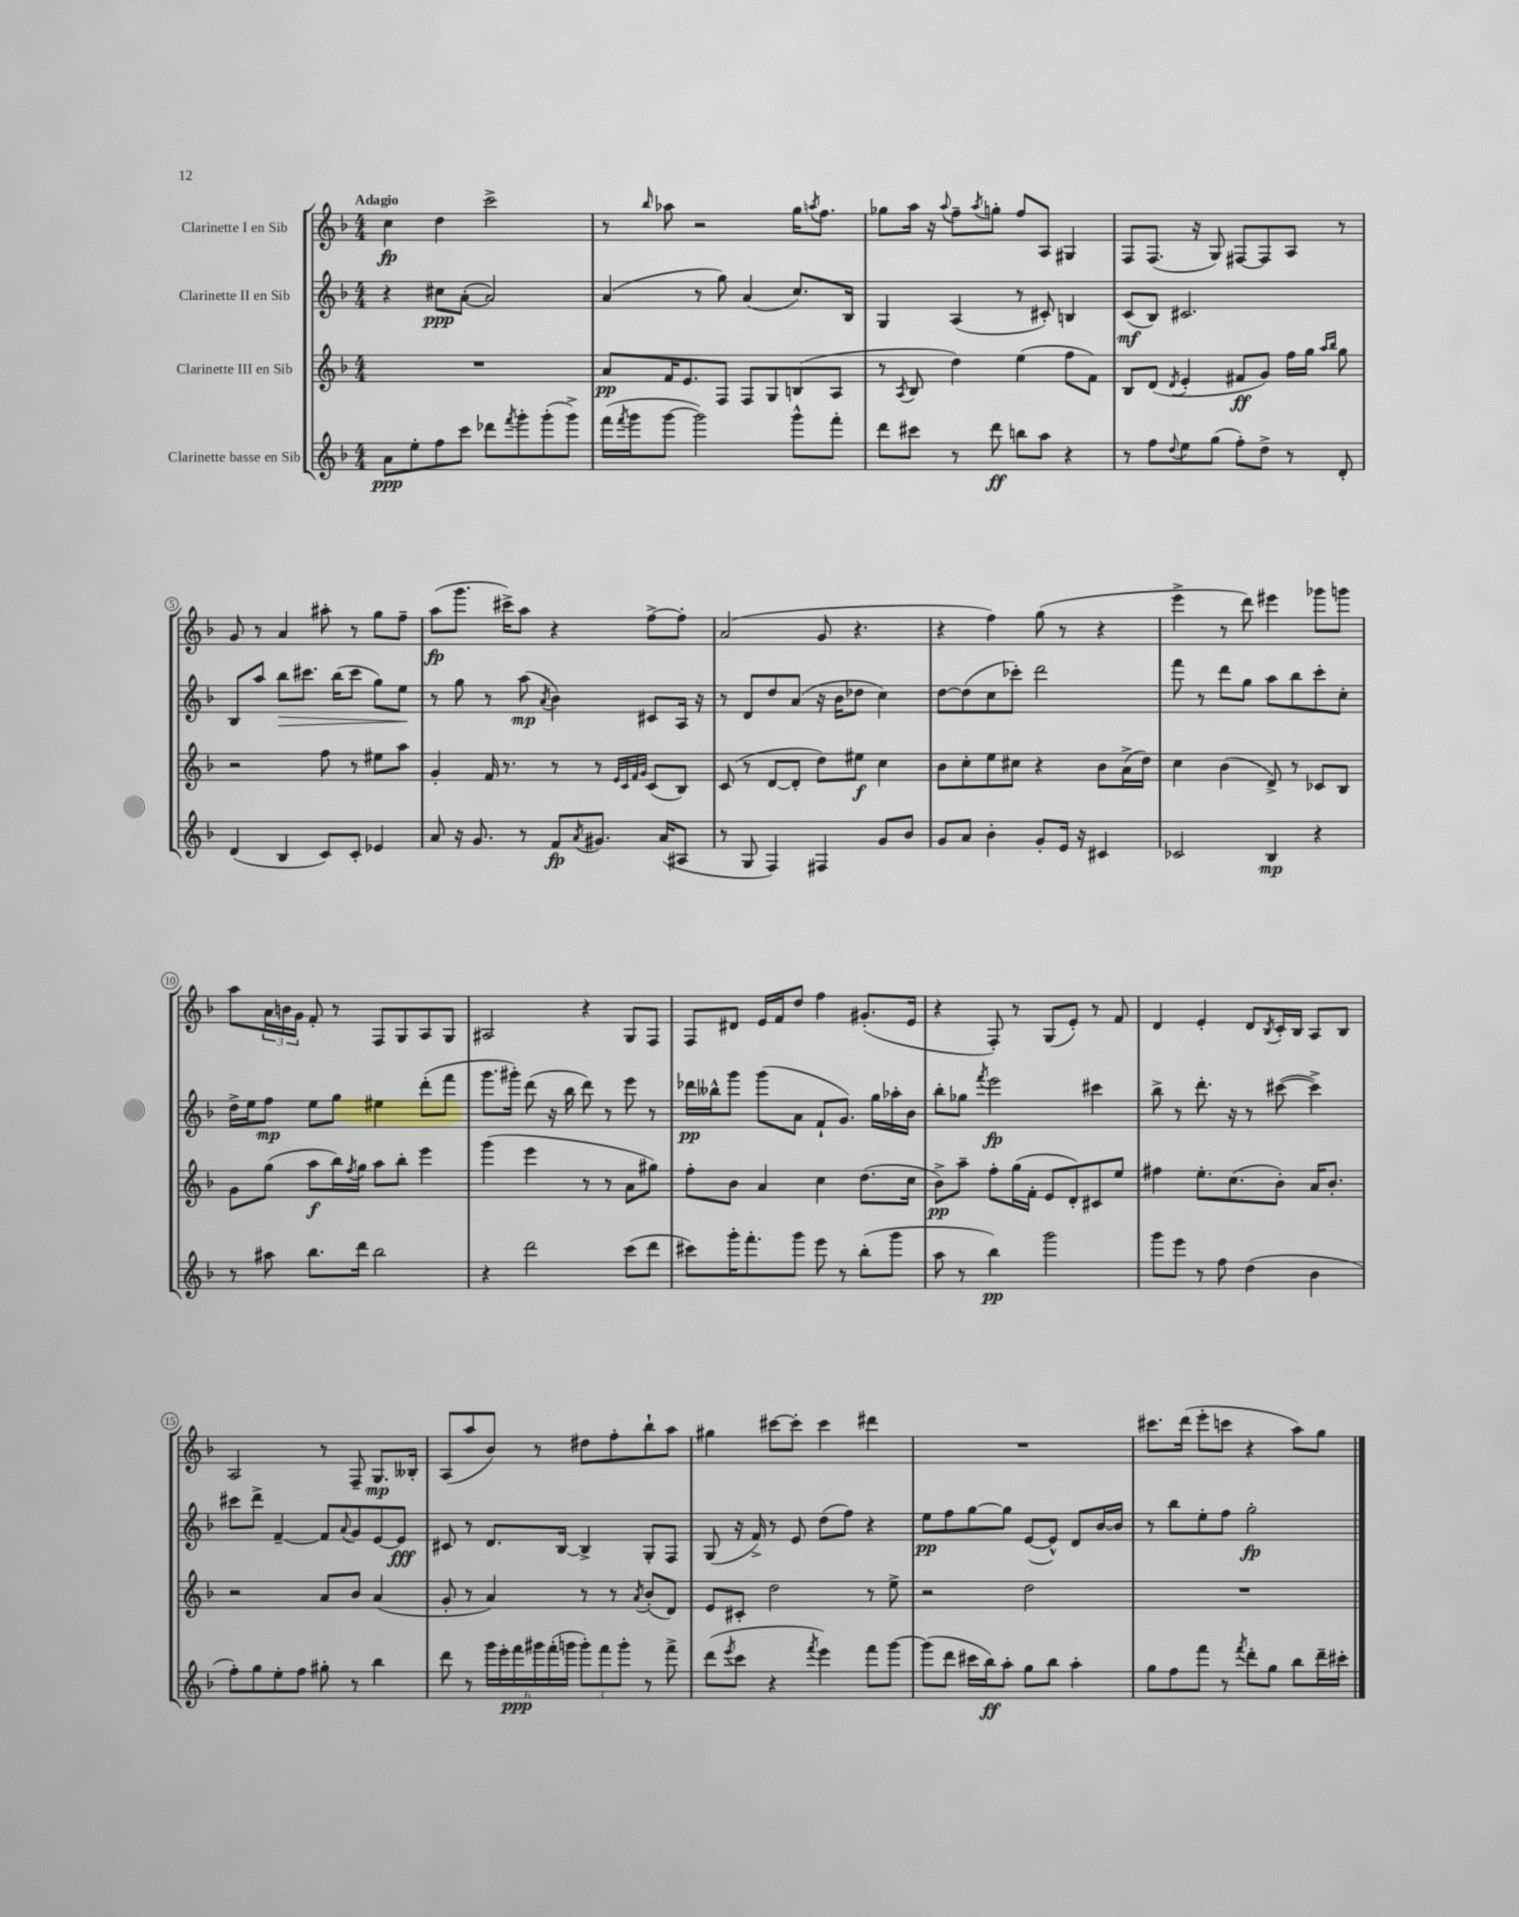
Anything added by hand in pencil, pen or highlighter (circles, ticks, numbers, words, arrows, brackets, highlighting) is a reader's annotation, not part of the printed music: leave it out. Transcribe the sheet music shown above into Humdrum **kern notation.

**kern	**kern	**kern	**kern
*staff4	*staff3	*staff2	*staff1
*clefG2	*clefG2	*clefG2	*clefG2
*k[b-]	*k[b-]	*k[b-]	*k[b-]
*M4/4	*M4/4	*M4/4	*M4/4
8a\L	1r	4r	4cc\
8ee'\	.	.	.
8ff\	.	8cc#\L	4dd\
8ccc\J	.	([8a'\J	.
8ddd-\L	.	2a/])	2ccc^\
8qfff/	.	.	.
8ggg'\	.	.	.
(8ggg'\	.	.	.
8ggg^\J)	.	.	.
=	=	=	=
(16fff\LL	8a/L	(4a/	8r
8qfff/	.	.	.
16ggg\J	.	.	.
.	.	.	16qqbb-/
[8ggg\J	16f/K	.	8aa-\
.	8.e/	.	.
2ggg\])	.	8r	2r
.	8F/J	8gg\)	.
.	8F/L	(4a/	.
.	8G/	.	.
8ggg^^\L	(8B/	8.cc/L)	16gg\LK
.	.	.	8qaa/
.	.	.	8.ff\J
8fff'\J	8A/J	.	.
.	.	16B-/Jk	.
=	=	=	=
8ddd\L	8r	4G/	8gg-\L
.	8qA/	.	.
8ccc#\J	8B-/	.	16aa\Jk
.	.	.	16r
.	.	.	8qqaa/
8r	4dd\)	(4A/	8ff~\L
.	.	.	8qaa/
8ddd\	.	.	8gg'\J
8bb\L	(4ee\	8r	8ff/L
8aa\J	.	8c#'/)	8A/J
4r	8ff\L	4B/	4G#/
.	8f\J)	.	.
=	=	=	=
8r	8B-/L	(8c/L	8F/L
8ff\L	(8d/J	8B-/J)	(8.F/J
8qqdd/	8qd/	.	.
8ee\	4e'/	2.c#/	.
.	.	.	16r
(8gg\J	.	.	8G/)
8ff'\L)	8f#/L	.	[8F#/L
8dd^\J	8g/J)	.	8F#/]
8r	16ff\LL	.	8A/J
.	16gg\JJ	.	.
.	16qqaa/LL	.	.
.	16qqbb-/JJ	.	.
8d'/	8gg\	.	8r
=	=	=	=
(4d/	2r	8B-/L	8g/
.	.	8aa/J	8r
4B-/	.	8bb-\L	4a/
.	.	8.ccc#\J	.
8c/L)	8ff\	.	8aa#'\
.	.	(16bb-\LK	.
8c'/J	8r	8ccc#\J	8r
4e-/	8ee#\L	8gg\L)	8gg\L
.	8aa\J	8ee\J	8ff~\J
=	=	=	=
8a/	4g'/	8r	(8aa\L
16r	.	8gg\	8.ggg\J
8.g/	.	.	.
.	16f/	8r	.
.	8.r	.	16ccc#^\LK)
8r	.	(8aa\	8aa\J
.	.	8qa/	.
8f/L	8r	4b-\)	4r
8qa/	.	.	.
8.g#/J	8r	.	.
.	32qqe/LLL	.	.
.	32qqc/	.	.
.	32qqf/	.	.
.	32qqg/JJJ	.	.
.	(8c/L	8c#/L	[8ff^\L
(16a/LK	.	.	.
8A#/J	8B-/J)	16A/Jk	8ff'\]J
.	.	16r	.
=	=	=	=
8r	(8c/	8r	(2a/
8G/	8r	8d/L	.
4F/)	[8d/L	8dd/	.
.	8d'/]J	(8a/J	.
4F#/	8dd\L)	16r	8g/
.	.	16b-\LK	.
.	8ee#\J	8dd-\J	4.r
8g/L	4cc\	4cc\)	.
8b-/J	.	.	.
=	=	=	=
8g/L	8b-\L	[8dd\L	4r
8a/J	8cc'\	(8dd\]	.
4b-'\	8ee\	8cc\	4ff\)
.	8cc#\J	8ccc-'\J)	.
8g'/L	4r	2ddd\	(8gg\
16e/Jk	.	.	8r
16r	.	.	.
4c#/	8b-\L	.	4r
.	(16a^\L	.	.
.	16dd\JJ)	.	.
=	=	=	=
2c-/	4cc\	8fff\	4eee^\
.	.	8r	.
.	(4b-\	8ddd\L	8r
.	.	8gg\J	8ddd\)
4B-/	8d^/)	8aa\L	4eee#\
.	8r	8bb-\	.
4r	8c-/L	8ccc'\	8ggg-\L
.	8B-/J	8cc'\J	8ggg\J
=	=	=	=
8r	8g\L	16dd^\LL	8aa\L
.	.	16ee\J	.
8aa#\	(8gg\J	8ff\J	24a\L
.	.	.	24b\
.	.	.	24g\JJ
8.bb-\L	8aa\L	8ee\L	8f'/
.	16bb-\L)	8gg\J	8r
.	8qff/	.	.
16ddd\Jk	16gg\JJ	.	.
2bb-\	8aa\L	4ee#\	8F/L
.	8bb-'\J	.	8G/
.	4eee\	(8ddd'\L	8A/
.	.	8fff\J	8G/J
=	=	=	=
4r	(4ggg\	8.ggg\L	2A#/
.	.	16ggg#'\Jk)	.
2ddd\	4eee\	(8ddd\	.
.	.	16r	.
.	.	16bb-\	.
.	8r	8ddd\)	4r
.	8r	8r	.
(8ccc\L	8a\L	8eee\	8G/L
8ddd\J	8gg#\J)	8r	8F/J
=	=	=	=
8ccc#\L)	8ff'\L	16ddd-\LL	8F/L
.	.	16bb--^^\J	.
16ggg'\K	8b-\J	8ggg\J	8d#/J
8.fff'\	.	.	.
.	4a/	(8ggg\L	16e/LL
.	.	.	16f/J
8ggg\J	.	8a\J	8dd/J
8eee\	4cc\	8f`/L	4ff\
8r	.	8.g/J)	.
(8bb-'\L	(8.dd\L	.	(8.g#'/L
.	.	16gg\LL	.
8ggg\J	.	16aa-'\	.
.	16cc\Jk	16b-\JJ	16e/Jk
=	=	=	=
8aa\	8b-^\L)	8bb-'\L	4r
8r	8aa~\J	8gg-\J	.
.	.	8qfff/	.
4bb-\)	8ff'\L	2eee\	8F'/)
.	(16gg\L	.	8r
.	16f'\JJ	.	.
2ggg\	8e/L	.	(8G/L
.	8d'/)	.	8e'/J)
.	8c#/	4ccc#\	8r
.	8ee/J	.	8f/
=	=	=	=
8ggg\L	4ff#\	8bb-^\	4d/
8eee\J	.	8r	.
8r	8.ee'\L	8.ddd'\	4e'/
8ff\	.	.	.
.	(8.cc\	16r	.
(4dd\	.	8r	8d/L
.	.	.	8qB-/
.	8b-'\J)	([8ccc#\	16c'/L
.	.	.	16B-/JJ
4b-\	16a/LK	4ccc#^\])	8A/L
.	8.b-'/J	.	.
.	.	.	8B-/J
=	=	=	=
8ff'\L)	2r	8ccc#\L	2A/
8gg\	.	8ddd^\J	.
8ee'\	.	[4f~/	.
8ff\J	.	.	.
8gg#'\	8a/L	8f/]L	8r
.	.	8qqa/	.
8r	8b-/J	8g/	8F~/
4bb-\	(4a/	[8e/	8.G/L
.	.	8e/]J	.
.	.	.	16B--'/Jk
=	=	=	=
8ddd\	8g'/	8c#/	(8A/L
8r	8r	8r	8aa/
24ggg\LL	4a/)	8.d/L	8b-/J)
24eee'\	.	.	.
24fff\	.	.	.
24ggg#\	.	.	8r
(24fff'\	.	.	.
.	.	[16B-/Jk	.
24ggg\JJ	.	.	.
12ggg'\L)	8r	4B-^/]	8dd#\L
12fff\	.	.	.
.	8r	.	8ff'\
12ggg'\J	.	.	.
.	8qa/	.	.
8r	(8b-'/L	8G'/L	8bb-`\
8fff^\	8d/J)	8F/J	8aa\J
=	=	=	=
(8ddd\L	8e/L	(8G/	4gg#\
8qeee/	.	.	.
8ccc\J	8c#'/J	16r	.
.	.	16f^/)	.
4r	2dd\	8r	[8ccc#\L
.	.	8e/	8ccc#'\]J
8qfff/	.	.	.
4eee\)	.	(8dd\L	4ccc#\
.	.	8ff\J)	.
8fff\L	8r	4r	4ddd#\
[8ggg\J	8ee^\	.	.
=	=	=	=
(8ggg\]L	2r	8ee\L	1r
8ddd\J	.	8ff\	.
16ccc#\LL	.	[8gg\	.
16bb-\J)	.	.	.
8aa'\J	.	8gg\]J	.
8gg\L	2dd\	([8e/L	.
8bb-\J	.	8e^^/]J)	.
4aa'\	.	8d/L	.
.	.	[16b-/L	.
.	.	16b-/]JJ	.
=	=	=	=
8gg\L	1r	8r	8.ccc#\L
8ff\	.	8bb-\L	.
.	.	.	(16ddd\Jk
8fff\J	.	8ee'\	8eee'\L
8r	.	8ff\J	8ccc\J
8qfff/	.	.	.
8ddd'\L	.	2gg'\	4r
8gg\J	.	.	.
8bb-\L	.	.	8aa\L)
16ddd~\L	.	.	8gg\J
16ccc#'\JJ	.	.	.
==	==	==	==
*-	*-	*-	*-
